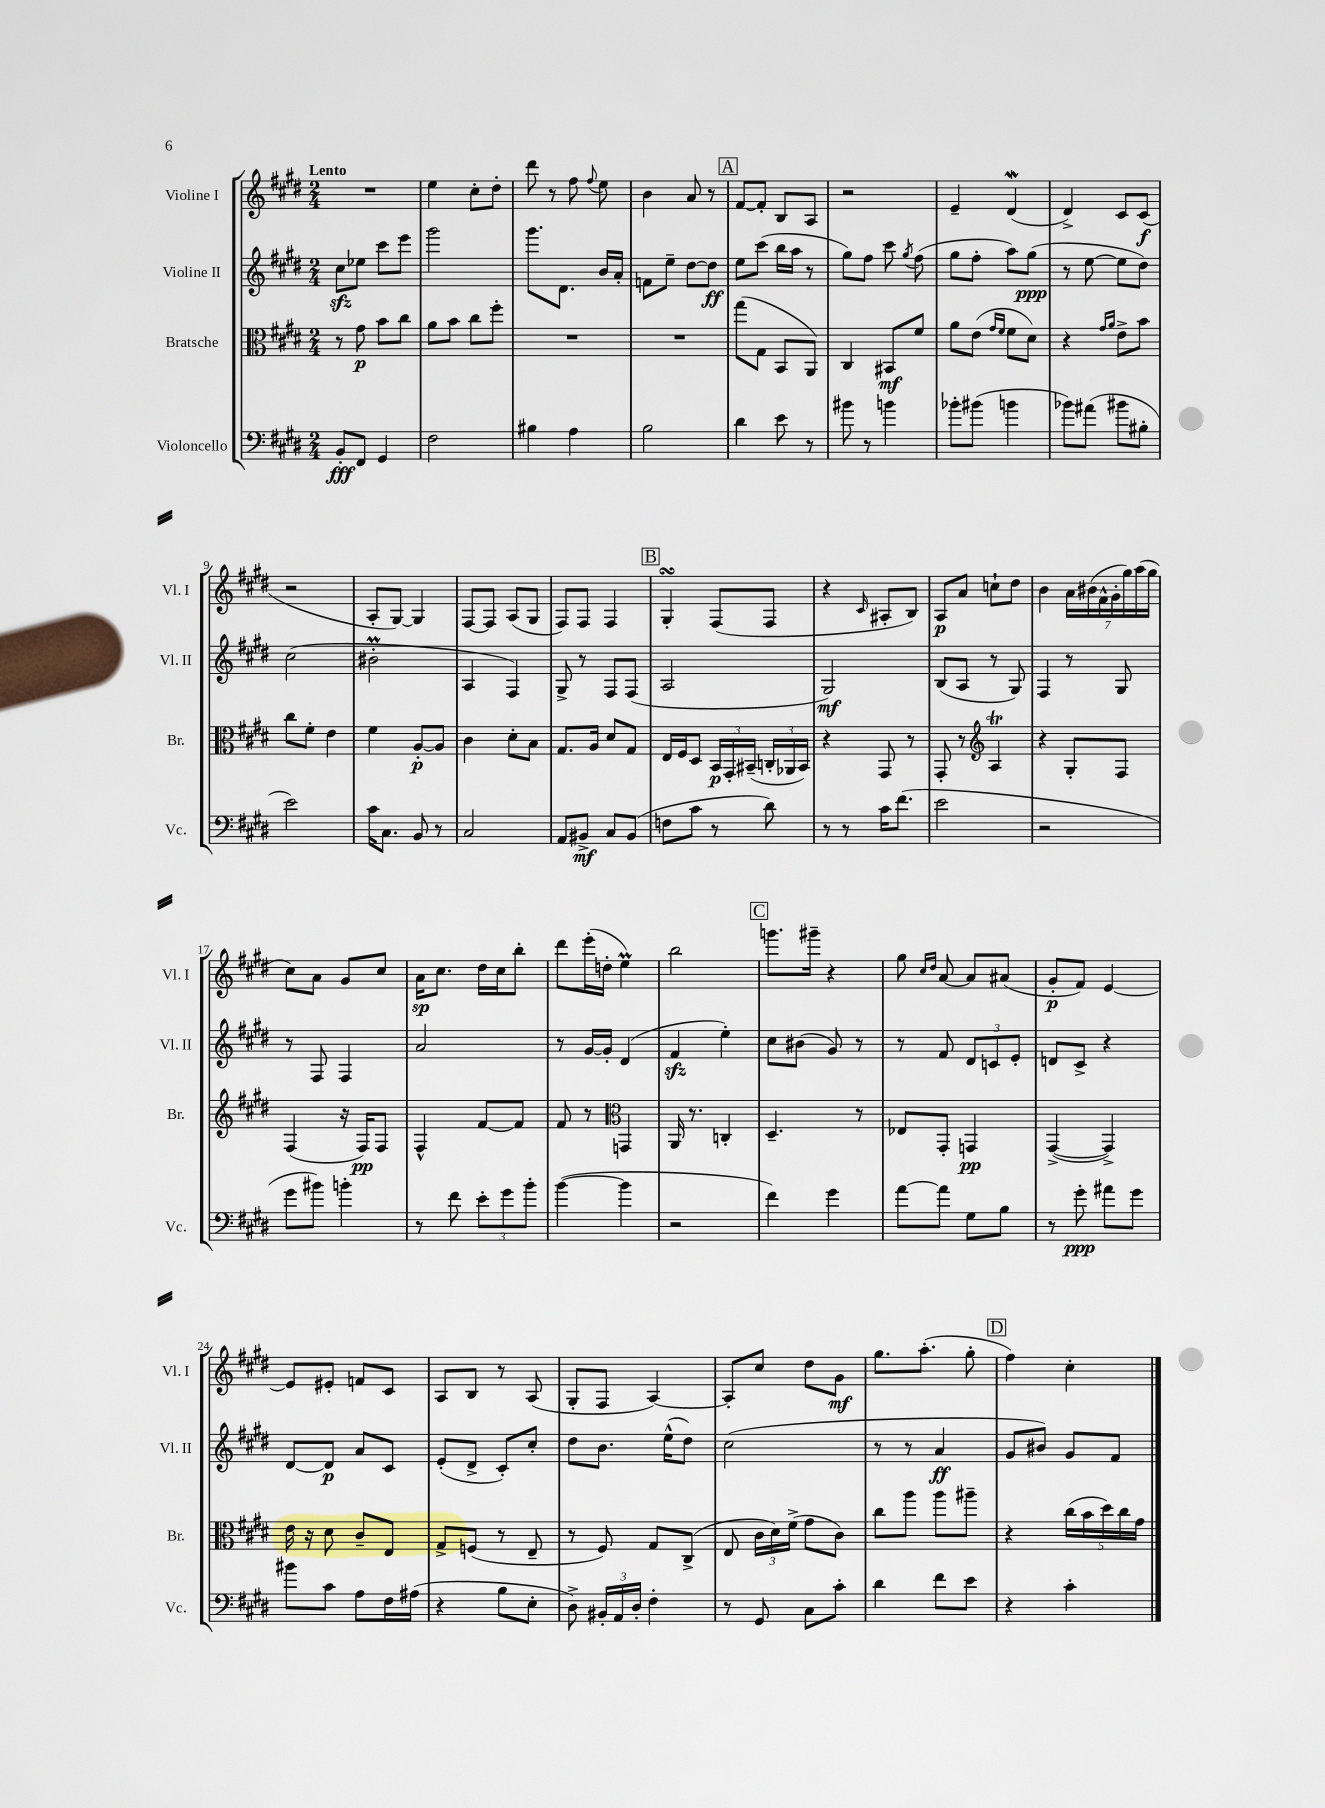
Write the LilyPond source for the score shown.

<<
\new StaffGroup <<
\new Staff = "s0" \with { instrumentName = "Violine I" shortInstrumentName = "Vl. I" } {
    \clef treble \key e \major \numericTimeSignature \time 2/4 \tempo "Lento"
    \autoBeamOff R2 |
    e''4 cis''8[-. dis''8]-. |
    dis'''8 r8 fis''8 \appoggiatura { fis''8 } e''8 |
    b'4 a'8 r8 |
    \mark \markup { \box "A" } fis'8[~ fis'8]-. b8[ a8] |
    r2 |
    e'4-- dis'4\mordent( |
    dis'4->) cis'8[ cis'8]\f( |
    r2 |
    a8[-. gis8]~) gis4 |
    fis8[~ fis8] a8[( gis8] |
    fis8[) fis8] fis4 |
    \mark \markup { \box "B" } gis4-.\turn fis8[( fis8] |
    r4 \grace { cis'16 } ais8[-. b8]) |
    a8[\p a'8] c''8[-! dis''8] |
    b'4 \tuplet 7/4 { a'16[ bis'16( fis'16-^ gis'16-. gis''16) a''16( gis''16] } |
    cis''8[) a'8] gis'8[ cis''8] |
    a'16[\sp cis''8.] dis''16[ cis''16 b''8]-. |
    dis'''8[ e'''16-.( d''16]-. e''4\prall) |
    b''2 |
    \mark \markup { \box "C" } g'''8.[ gis'''16]-- r4 |
    gis''8 \grace { cis''16[ dis''16] } a'8~ a'8[ ais'8]( |
    gis'8[-.\p fis'8]) e'4~ |
    e'8[ eis'8]-. f'8[ cis'8] |
    a8[ b8] r8 a8( |
    gis8[-. fis8] a4~) |
    a8[-. cis''8] dis''8[ gis'8]\mf |
    gis''8.[ a''8.]-.( gis''8-. |
    \mark \markup { \box "D" } fis''4) cis''4-. \bar "|." |
}
\new Staff = "s1" \with { instrumentName = "Violine II" shortInstrumentName = "Vl. II" } {
    \clef treble \key e \major \numericTimeSignature \time 2/4
    \autoBeamOff cis''8[\sfz ees''8] cis'''8[ e'''8] |
    gis'''2 |
    gis'''8.[ dis'8.] b'16[ a'16]-. |
    f'8[ e''8]-- dis''8[~ dis''8]\ff |
    \mark \markup { \box "A" } e''8[ cis'''8]( b''16[ a''16] r8 |
    gis''8[) fis''8] cis'''8 \acciaccatura { gis''8 } fis''8( |
    gis''8[ fis''8]-. a''8[) gis''8]\ppp( |
    r8 e''8~ e''8[ dis''8]) |
    cis''2( |
    bis'2-.\prall |
    a4 fis4) |
    gis8-> r8 fis8[ fis8]( |
    \mark \markup { \box "B" } a2 |
    gis2\mf) |
    b8[( a8] r8 gis8) |
    fis4 r8 gis8 |
    r8 fis8 fis4 |
    a'2 |
    r8 gis'16[~ gis'16]-. dis'4( |
    fis'4\sfz e''4-.) |
    \mark \markup { \box "C" } cis''8[ bis'8]( gis'8) r8 |
    r8 fis'8 \tuplet 3/2 { dis'8[ c'8 e'8]-. } |
    d'8[ cis'8]-> r4 |
    dis'8[~ dis'8]\p a'8[ cis'8] |
    e'8[-.( dis'8]-> cis'8[-.) cis''8]-. |
    dis''8[ b'8.] e''16[-^( dis''8]) |
    cis''2( |
    r8 r8 a'4\ff |
    \mark \markup { \box "D" } gis'8[ bis'8]) gis'8[ fis'8] \bar "|." |
}
\new Staff = "s2" \with { instrumentName = "Bratsche" shortInstrumentName = "Br." } {
    \clef alto \key e \major \numericTimeSignature \time 2/4
    \autoBeamOff r8 gis'8\p b'8[ cis''8] |
    a'8[ b'8] cis''8[ fis''8]-. |
    R2 |
    R2 |
    \mark \markup { \box "A" } gis''8[( gis8] b,8[ a,8]) |
    cis4 bis,8[\mf fis'8] |
    a'8[ e'8]( \grace { gis'16[ fis'16] } fis'8[ dis'8]) |
    r4 \grace { gis'16[ a'16] } e'8[-> b'8] |
    cis''8[ fis'8]-. e'4 |
    fis'4 a8[~-.\p a8] |
    cis'4 dis'8[-. b8] |
    gis8.[ a16] dis'8[ gis8] |
    \mark \markup { \box "B" } e16[ fis16 dis8] \tuplet 3/2 { b,16[\p gis,16-. bis,16]--( } \tuplet 3/2 { c16[-. aes,16 bis,16]) } |
    r4 gis,8 r8 |
    gis,8-. r8 \clef treble a4\trill |
    r4 gis8[-. fis8] |
    fis4( r16 fis16[\pp) fis8] |
    fis4-^ fis'8[~ fis'8] |
    fis'8 r8 \clef alto g,4 |
    a,16 r8. c4-. |
    \mark \markup { \box "C" } dis4.-- r8 |
    ees8[ gis,8]-. g,4\pp |
    gis,4~->( gis,4->) |
    e'16 r16 dis'8 cis'8[-- e8] |
    gis8[-> f8]( r8 e8-- |
    r8 fis8) gis8[ cis8]->( |
    e8 \tuplet 3/2 { cis'16[ dis'16) fis'16]->( } gis'8[ cis'8]) |
    cis''8[ a''8] a''8[ ais''8]-- |
    \mark \markup { \box "D" } r4 \tuplet 5/4 { cis''16[( b'16 dis''16) cis''16 gis'16] } \bar "|." |
}
\new Staff = "s3" \with { instrumentName = "Violoncello" shortInstrumentName = "Vc." } {
    \clef bass \key e \major \numericTimeSignature \time 2/4
    \autoBeamOff b,8[-.\fff fis,8] gis,4 |
    fis2 |
    bis4 a4 |
    b2 |
    \mark \markup { \box "A" } dis'4 e'8 r8 |
    bis'8 r8 b'4 |
    bes'8[-. bis'8]( b'4 |
    bes'8[) ais'8]( bis'8[ bis8]-. |
    e'2) |
    cis'16[ cis8.] b,8 r8 |
    cis2 |
    a,8[ bis,8]->\mf cis8[ bis,8]( |
    \mark \markup { \box "B" } f8[ cis'8] r8 dis'8) |
    r8 r8 cis'16[ fis'8.]( |
    e'2 |
    r2 |
    gis'8[ bis'8]) b'4-. |
    r8 fis'8 \tuplet 3/2 { e'8[-. gis'8 b'8]-. } |
    b'4~( b'4 |
    r2 |
    \mark \markup { \box "C" } fis'4) gis'4 |
    a'8[~ a'8] gis8[ b8] |
    r8 gis'8-.\ppp ais'8[ gis'8] |
    bis'8[ cis'8] a8[ fis16 ais16]( |
    r4 b8[ e8]-. |
    dis8->) \tuplet 3/2 { bis,16[-. a,16 dis16]-. } fis4-. |
    r8 gis,8 cis8[ cis'8]-. |
    dis'4 fis'8[ e'8] |
    \mark \markup { \box "D" } r4 cis'4-. \bar "|." |
}
>>
>>
